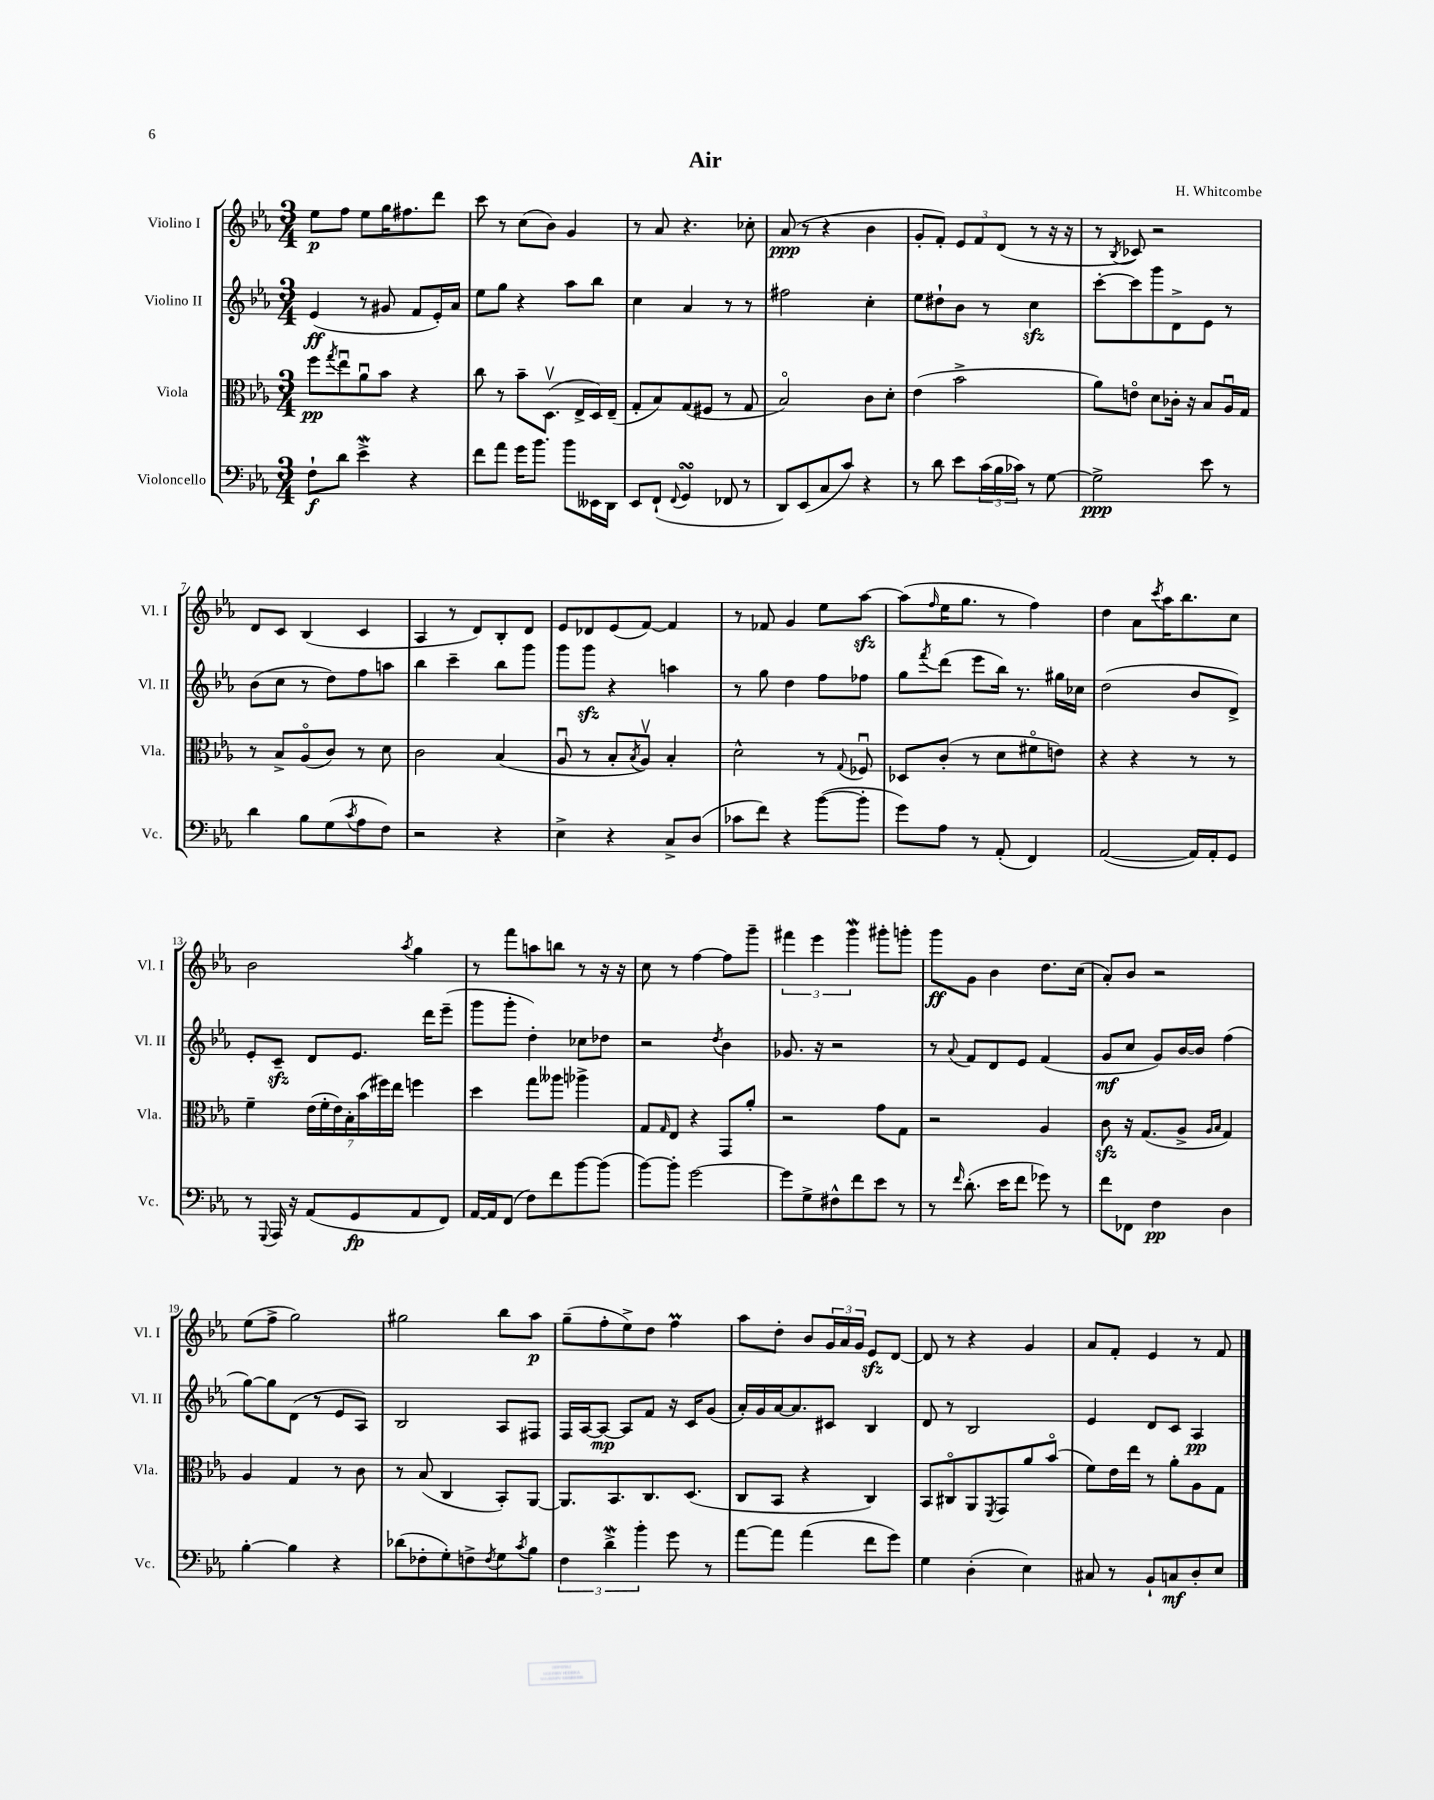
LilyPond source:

\header { title = "Air" composer = "H. Whitcombe" }
<<
\new StaffGroup <<
\new Staff = "s0" \with { instrumentName = "Violino I" shortInstrumentName = "Vl. I" } {
    \clef treble \key ees \major \numericTimeSignature \time 3/4
    ees''8\p f''8 ees''8 g''16 fis''8. d'''8 |
    c'''8 r8 c''8( bes'8) g'4 |
    r8 aes'8 r4. ces''8-. |
    aes'8\ppp( r8 r4 bes'4 |
    g'8-. f'8-.) \tuplet 3/2 { ees'8 f'8 d'8( } r8 r16 r16 |
    r8 \acciaccatura { bes8 } ces'8) r2 |
    d'8 c'8 bes4( c'4 |
    aes4 r8 d'8) bes8-. d'8 |
    ees'8 des'8 ees'8( f'8~) f'4 |
    r8 fes'8 g'4 ees''8 aes''8~\sfz |
    aes''8( \grace { f''16 } ees''16 g''8. r8 f''4) |
    d''4 aes'8 \acciaccatura { c'''8 } aes''16 bes''8. c''8 |
    bes'2 \acciaccatura { aes''8 } g''4 |
    r8 f'''8 a''8 b''8 r8 r16 r16 |
    c''8 r8 f''4~ f''8 g'''8-- |
    \tuplet 3/2 { fis'''4 ees'''4 g'''4\mordent } gis'''8-. g'''8-. |
    g'''8\ff g'8 bes'4 d''8. c''16( |
    aes'8-.) bes'8 r2 |
    ees''8( f''8-> g''2) |
    gis''2 bes''8 aes''8\p |
    g''8--( f''8-. ees''8->) d''8 f''4\prall |
    aes''8 d''8-. bes'8 \tuplet 3/2 { g'16 aes'16 g'16 } ees'8\sfz d'8~ |
    d'8 r8 r4 g'4 |
    aes'8 f'8-. ees'4 r8 f'8 \bar "|." |
}
\new Staff = "s1" \with { instrumentName = "Violino II" shortInstrumentName = "Vl. II" } {
    \clef treble \key ees \major \numericTimeSignature \time 3/4
    ees'4\ff( r8 gis'8 f'8 ees'16-.) aes'16 |
    ees''8 g''8 r4 aes''8 bes''8 |
    c''4 aes'4 r8 r8 |
    fis''2 c''4-. |
    ees''8 dis''8-! bes'8 r8 c''4\sfz |
    c'''8~-. c'''8 g'''8 d'8-> ees'8 r8 |
    bes'8( c''8 r8 d''8) f''8 a''8 |
    bes''4 c'''4-- bes''8 g'''8 |
    g'''8 g'''8\sfz r4 a''4 |
    r8 g''8 d''4 f''8 fes''8 |
    g''8 \acciaccatura { f'''8 } d'''8( ees'''8 bes''16) r8. gis''16 ces''16 |
    d''2( bes'8 d'8->) |
    ees'8-. c'8--\sfz d'8 ees'8. d'''16 ees'''8--( |
    g'''8 g'''8-. d''4-.) ces''8 des''8 |
    r2 \acciaccatura { d''8 } bes'4 |
    ges'8. r16 r2 |
    r8 \appoggiatura { aes'8 } f'8 d'8 ees'8 f'4( |
    g'8\mf c''8 g'8) bes'16~ bes'16 f''4( |
    g''8~) g''8 d'8( r8 ees'8 aes8) |
    bes2 aes8 fis8 |
    f16 aes16~ aes8~\mp aes8 f'8 r16 c'16 g'8( |
    aes'16-.) g'16 aes'16~ aes'8. cis'8 bes4 |
    d'8 r8 bes2 |
    ees'4 d'8 c'8 aes4\pp \bar "|." |
}
\new Staff = "s2" \with { instrumentName = "Viola" shortInstrumentName = "Vla." } {
    \clef alto \key ees \major \numericTimeSignature \time 3/4
    f''8\pp \acciaccatura { g''8 } ees''8\downbow aes'8\downbow bes'8 r4 |
    c''8 r8 bes'8-- d8.\upbow( ees16-> d16) ees16--( |
    g8-. bes8) g8( fis8 r8 g8 |
    bes2\flageolet) c'8 d'8-. |
    ees'4( bes'2-> |
    aes'8) e'8\flageolet d'8 ces'16-. r16 bes8 aes16\downbow g16 |
    r8 bes8-> aes8\flageolet( c'8) r8 d'8 |
    c'2 bes4( |
    aes8\downbow r8 bes8-. \acciaccatura { bes8 } aes8\upbow) bes4-. |
    d'2-^ r8 \appoggiatura { g8 } fes8\downbow |
    des8 c'8-.( r8 d'8 fis'8\flageolet e'8) |
    r4 r4 r8 r8 |
    f'4-- \tuplet 7/4 { ees'16( f'16-. ees'16) bes16-. bes'16( fis''16) ees''16 } f''4 |
    d''4 g''8 aeses''8 aes''4-> |
    g8 \grace { g16 } ees8 r4 g,8 aes'8-. |
    r2 g'8 g8 |
    r2 aes4 |
    c'8\sfz r16 g8.( aes8-> \grace { aes16 bes16 } g4) |
    aes4 g4 r8 c'8 |
    r8 bes8( c4 bes,8-.) aes,8~ |
    aes,8. bes,8. c8. d8.( |
    c8 bes,8 r4 c4) |
    bes,8 cis8\flageolet aes,8 \acciaccatura { f,8 } g,8 aes'8 bes'8\flageolet( |
    f'8) ees'16 ees''16 r8 aes'8-. aes8 g8 \bar "|." |
}
\new Staff = "s3" \with { instrumentName = "Violoncello" shortInstrumentName = "Vc." } {
    \clef bass \key ees \major \numericTimeSignature \time 3/4
    f8-!\f d'8 ees'4->\mordent r4 |
    f'8 aes'8 g'16 bes'8. bes'8 eeses,16 d,16 |
    ees,8 f,8-!( \appoggiatura { f,8 } g,4\turn fes,8 r8 |
    d,8) ees,8( c8 c'8) r4 |
    r8 d'8 ees'8 \tuplet 3/2 { c'16( bes16 ces'16) } r8 g8~ |
    g2->\ppp ees'8 r8 |
    d'4 bes8 g8( \acciaccatura { c'8 } aes8 f8) |
    r2 r4 |
    ees4-> r4 c8-> d8( |
    ces'8 f'8) r4 bes'8~( bes'8-. |
    g'8) aes8 r8 aes,8-.( f,4) |
    aes,2~( aes,16) aes,16-. g,8 |
    r8 \appoggiatura { g,,8 } aes,,16 r16 aes,8( g,8\fp aes,8 f,8) |
    aes,16~ aes,16 f,8( f8) f'8 bes'8~ bes'8( |
    bes'8~) bes'8-. g'2~ |
    g'8 g8-> fis8-^ f'8 ees'8 r8 |
    r8 \grace { f'16 } d'8.-.( ees'16 f'8 ges'8) r8 |
    f'8 fes,8 f4\pp d4 |
    bes4~-. bes4 r4 |
    des'8( fes8-. g8-.) f8-> \acciaccatura { f8 } g8 \acciaccatura { c'8 } bes8 |
    \tuplet 3/2 { f4 d'4->\mordent bes'4-. } g'8 r8 |
    aes'8~ aes'8 aes'4( f'8 g'8) |
    g4 d4-.( ees4) |
    cis8 r8 bes,8-! c8\mf d8-. ees8 \bar "|." |
}
>>
>>
